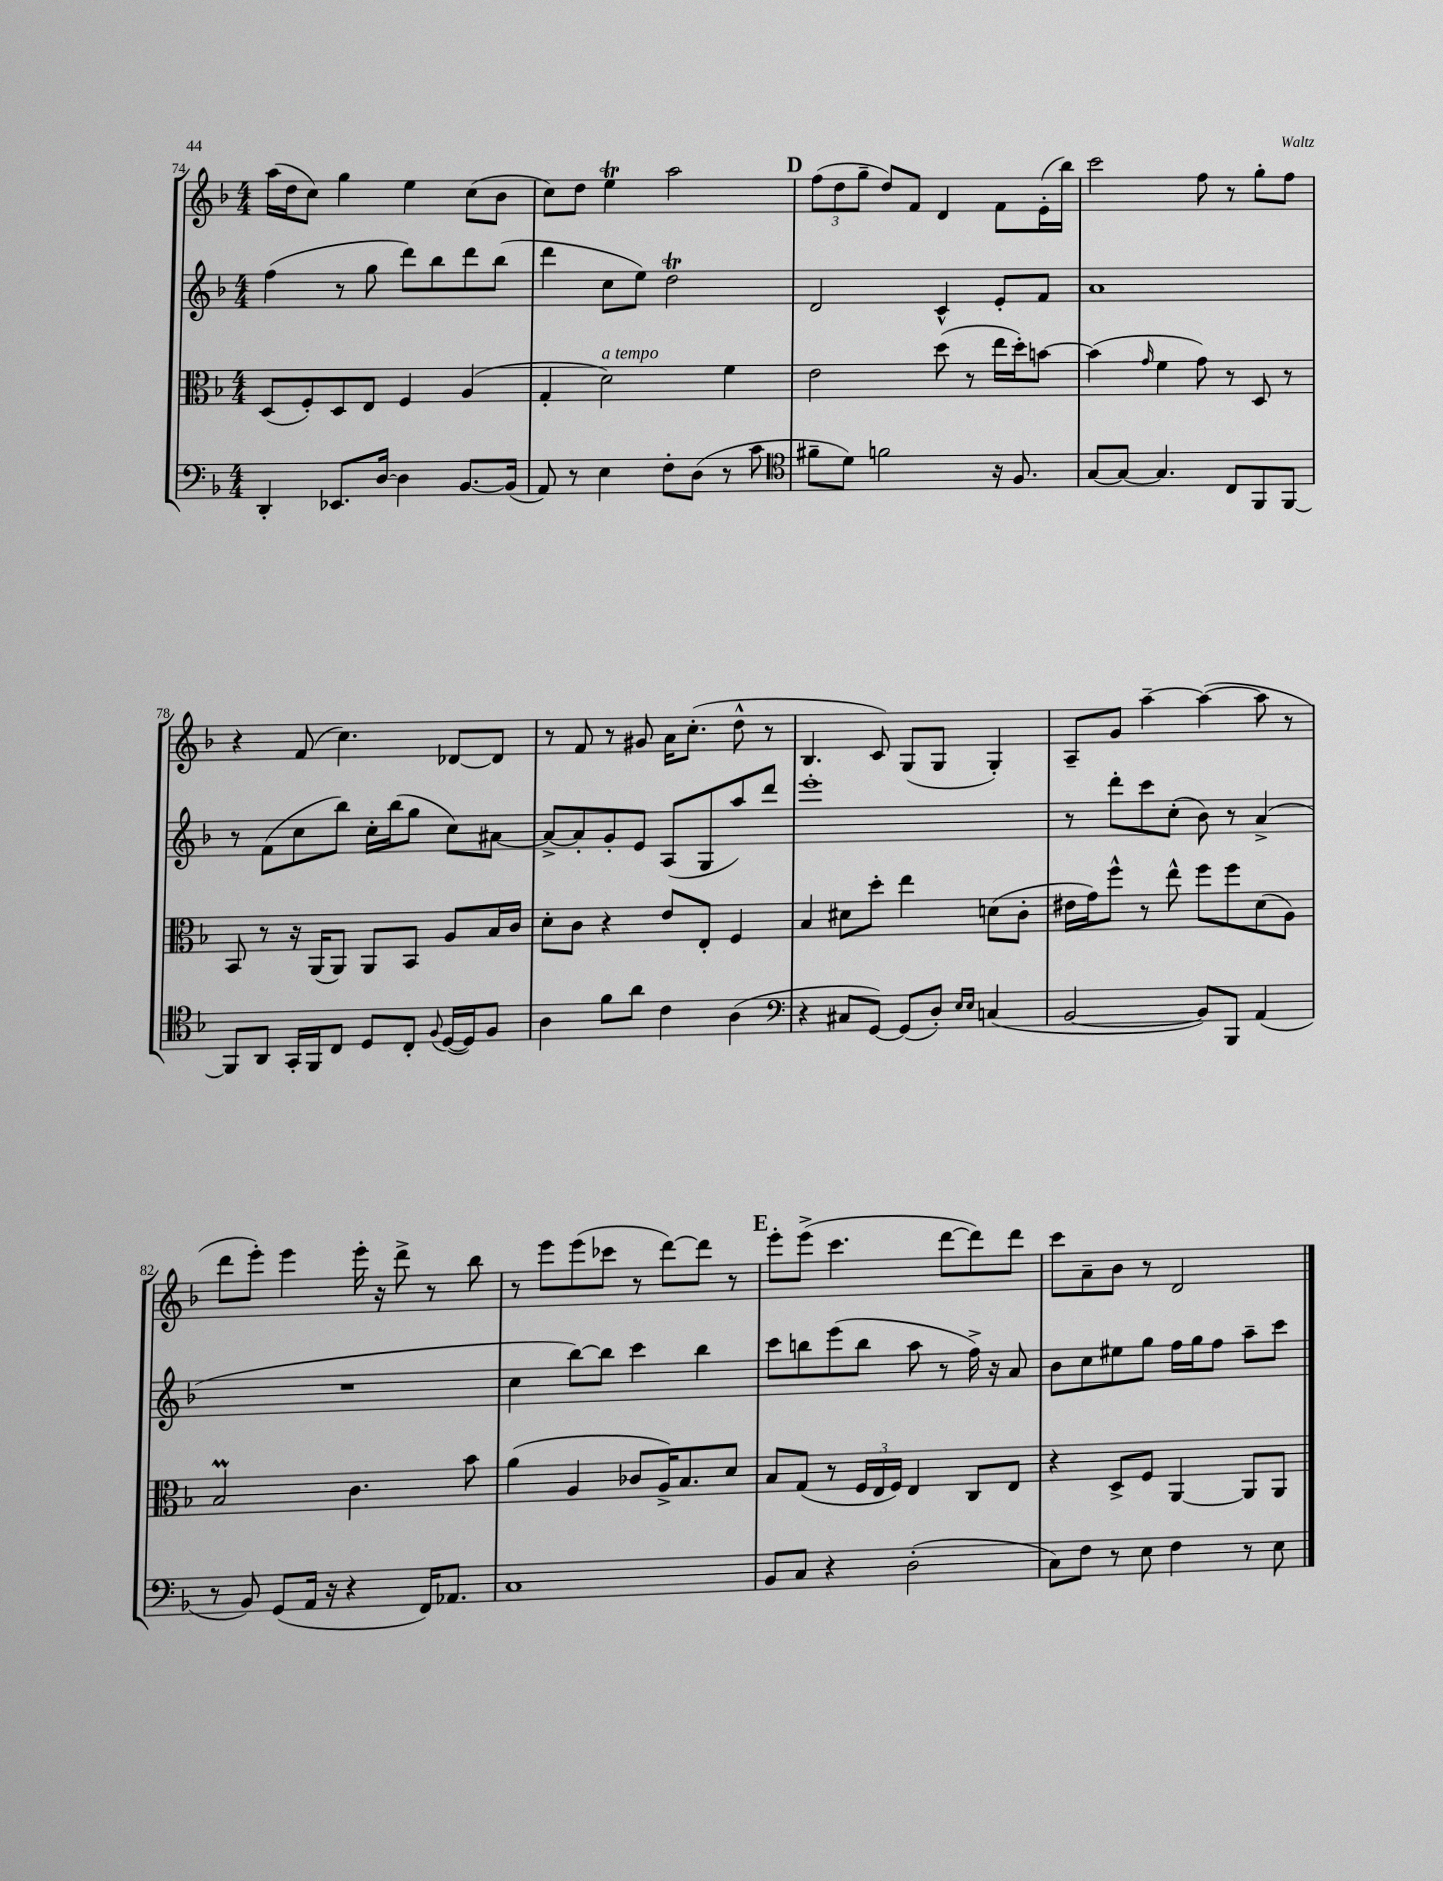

**kern	**kern	**kern	**kern
*staff4	*staff3	*staff2	*staff1
*clefF4	*clefC3	*clefG2	*clefG2
*k[b-]	*k[b-]	*k[b-]	*k[b-]
*M4/4	*M4/4	*M4/4	*M4/4
4DD'	(8D	(4ff	(16aa
.	.	.	16dd
.	8F')	.	8cc)
8.EE-	8D	8r	4gg
.	8E	8gg	.
[16D	.	.	.
4D]	4F	8ddd)	4ee
.	.	8bb-	.
[8.BB-	(4A	8ddd	(8cc
.	.	(8bb-	8b-
(16BB-]	.	.	.
=	=	=	=
8AA)	4G'	4ddd	8cc)
8r	.	.	8dd
4E	2d)	8cc	4ee
.	.	8ee)	.
8F'	.	2dd	2aa
(8D	.	.	.
8r	4f	.	.
8c	.	.	.
=	=	=	=
*clefC4	*	*	*
8f#~	2e	2d	(12ff
.	.	.	12dd
8d)	.	.	.
.	.	.	12gg~
2f	.	.	8dd)
.	.	.	8f
.	(8dd	4c^^	4d
.	8r	.	.
16r	16ee	8e'	8f
8.F	16dd')	.	.
.	[8b	8f	(16e'
.	.	.	16bb-)
=	=	=	=
[8G	(4b]	1a	2ccc
8G_	.	.	.
.	16qqg	.	.
4.G]	4f	.	.
.	8g)	.	8ff
8C	8r	.	8r
8FF	8D	.	8gg'
[8FF	8r	.	8ff
=	=	=	=
8FF]	8BB-	8r	4r
8AA	8r	(8f	.
16GG'	16r	8cc	(8f
16FF	(16AA	.	.
8C	8AA)	8bb-)	4.cc)
8D	8AA	16cc'	.
.	.	(16bb-	.
8C'	8BB-	8gg	.
8qqF	.	.	.
([16D	8A	8cc)	[8d-
16D])	.	.	.
8F	16B-	[8a#	8d-]
.	16c	.	.
=	=	=	=
4A	8d'	8a#^_	8r
.	8c	8a#']	8f
8f	4r	8g'	8r
8a	.	8e	8g#
4c	8e	(8A	16a
.	.	.	(8.cc'
.	8E'	8G	.
(4A	4F	8aa)	8dd^^
.	.	8ddd	8r
=	=	=	=
*clefF4	*	*	*
4r	4B-	1eee'	4.B-
8C#	8d#	.	.
[8GG)	8dd'	.	8c)
(8GG]	4ee	.	(8G
8D')	.	.	8G
16qqE	.	.	.
16qqE	.	.	.
(4C	(8d	.	4G')
.	8c'	.	.
=	=	=	=
[2BB-	16e#	8r	8A~
.	16g)	.	.
.	8ff^^	8ddd'	8g
.	8r	8ccc	[4aa~
.	8ee^^	(8cc'	.
8BB-])	8ff	8b-)	(4aa_
8BBB-	8ff	8r	.
(4AA	(8d	(4a^	8aa]
.	8A)	.	8r
=	=	=	=
8r	2B-	1r	8ddd
8BB-)	.	.	8eee')
(8GG	.	.	4eee
16AA	.	.	.
16r	.	.	.
4r	4.c	.	16eee'
.	.	.	16r
.	.	.	8ddd^
16FF)	.	.	8r
8.AA-	.	.	.
.	8b-	.	8bb-
=	=	=	=
1C	(4a	4cc	8r
.	.	.	8eee
.	4A	[8bb-)	(8eee
.	.	8bb-]	8ccc-
.	8c-	4ccc	8r
.	16A^)	.	[8ddd)
.	8.B-	.	.
.	.	4bb-	8ddd]
.	8d	.	8r
=	=	=	=
8BB-	8B-	8ccc	8eee'
8C	(8G	8bb	(8eee^
4r	8r	(8eee	4.ccc
.	24F	8bb	.
.	24E	.	.
.	24F)	.	.
(2D'	4E	8aa	.
.	.	8r	[8ddd
.	8C	16ff^)	8ddd])
.	.	16r	.
.	8E	8a	8ddd
=	=	=	=
8C)	4r	8b-	8ccc
8F	.	8cc	8a~
8r	8D^	8ee#	8b-
8E	8F	8gg	8r
4F	[4AA	16ff	2d
.	.	16gg	.
.	.	8ff	.
8r	8AA]	8aa~	.
8E	8AA	8ccc	.
==	==	==	==
*-	*-	*-	*-
